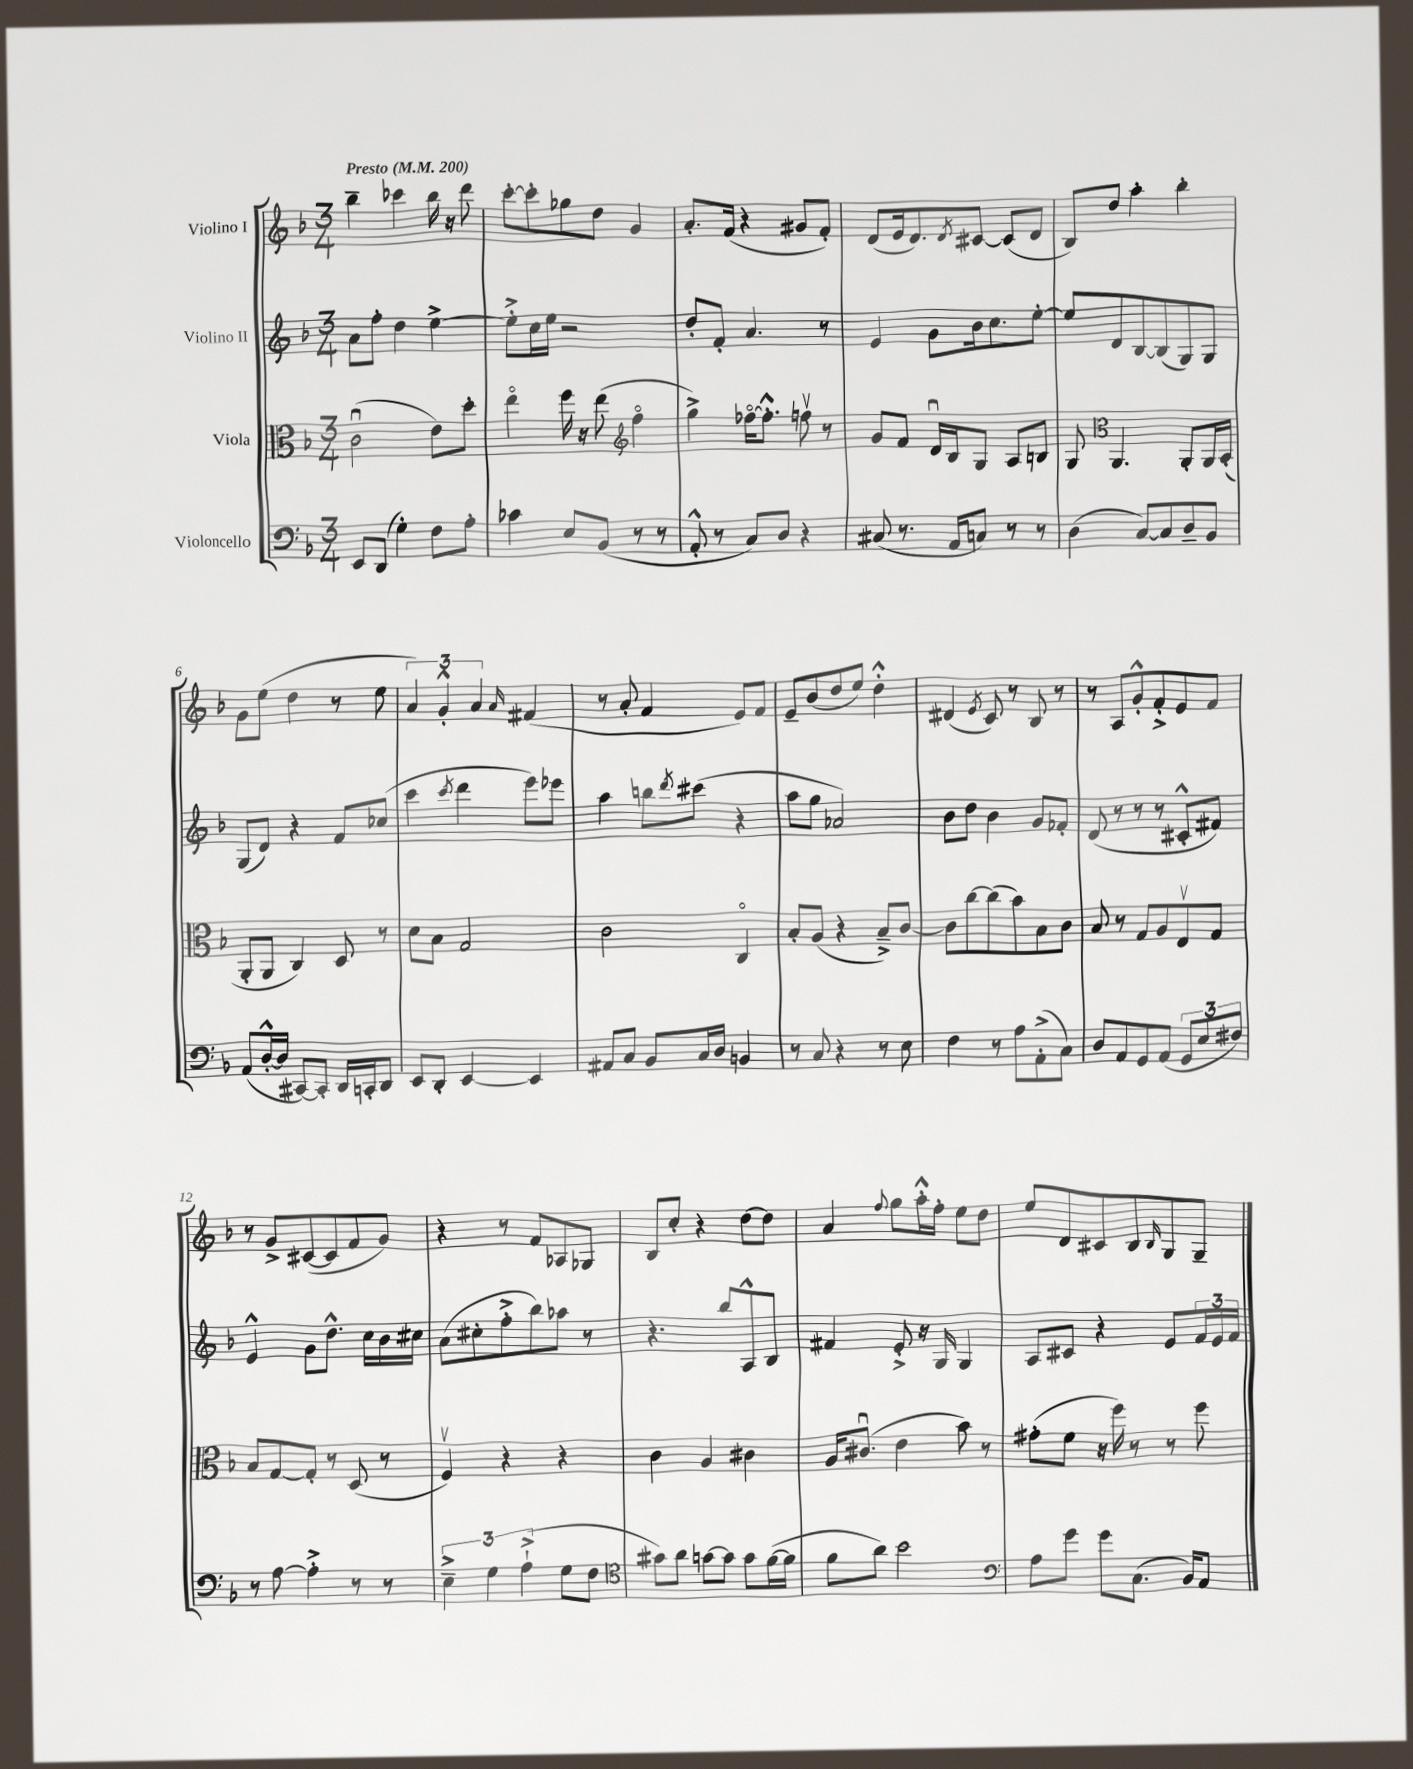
<<
\new StaffGroup <<
\new Staff = "s0" \with { instrumentName = "Violino I" } {
    \clef treble \key f \major \numericTimeSignature \time 3/4 \tempo "Presto" 4 = 200
    bes''4-- ces'''4 bes''16 r16 d'''8 |
    c'''8~-. c'''8-. ges''8 d''8 g'4 |
    a'8.-. f'16( r4 gis'8 f'8-.) |
    d'8( e'16 d'8.) \acciaccatura { d'8 } cis'8~ cis'8( d'8 |
    bes8) d''8 a''4-. bes''4-. |
    g'8 e''8( d''4 r8 e''8 |
    \tuplet 3/2 { a'4) g'4-.-^ a'4 } \grace { a'16 } fis'4( |
    r8 a'8-. f'4 e'8) f'8 |
    e'8-- bes'8( d''8 e''8) d''4-.-^ |
    dis'4( \acciaccatura { e'8 } c'8) r8 bes8 r8 |
    r8 a8 g'8-.-^ f'8-.-> e'8 f'8 |
    r8 g'8-> cis'8~( cis'8 f'8 g'8) |
    r4 r8 f'8 aes8 ges8 |
    bes8 c''8-. r4 d''8~ d''8 |
    a'4 \appoggiatura { f''8 } g''8 a''16-.-^ f''16-. e''8 d''8 |
    e''8 d'8 cis'8 bes8 \grace { bes16 } g8 g8-- \bar "|." |
}
\new Staff = "s1" \with { instrumentName = "Violino II" } {
    \clef treble \key f \major \numericTimeSignature \time 3/4
    a'8 f''8-. d''4 e''4~-> |
    e''8-.-> c''16 e''16 r2 |
    d''8-. f'8-. a'4. r8 |
    e'4 g'8 bes'16 c''8. e''8~-. |
    e''8 d'8 bes8~ bes8( g8) g8 |
    g8( d'8) r4 f'8 ces''8( |
    c'''4 \acciaccatura { c'''8 } d'''4 e'''8) ees'''8 |
    a''4 b''8 \acciaccatura { d'''8 } cis'''8( r4 |
    a''8 g''8 aes'2) |
    bes'8 d''8 bes'4 g'8 fes'8-. |
    d'8( r8 r8 r8 cis'8-.-^ fis'8) |
    e'4-^ g'8 d''8.-^ c''16 bes'16 cis''16 |
    a'8( cis''8-. f''8-.-> bes''8) aes''8 r8 |
    r4. bes''8 a8-^ bes8 |
    fis'4 e'8-.-> r16 g16 g4 |
    a8 cis'8 r4 e'8 \tuplet 3/2 { f'16 e'16 f'16 } \bar "|." |
}
\new Staff = "s2" \with { instrumentName = "Viola" } {
    \clef alto \key f \major \numericTimeSignature \time 3/4
    c'2\downbow( e'8) d''8-. |
    e''4\flageolet f''16 r16 e''8( \clef treble f''4\flageolet |
    g''4->) fes''16~\flageolet fes''8.-.-^ f''8\upbow r8 |
    g'8 f'8 d'16\downbow bes16 g8 a8 b8 |
    g8 \clef alto a,4. a,8-. a,16 bes,16-.( |
    a,8-. a,8 c4) d8 r8 |
    d'8 bes8 g2 |
    c'2 c4\flageolet |
    bes8-. a8( r4 bes8--->) c'8~ |
    c'8 c''8~ c''8( bes'8) bes8 c'8 |
    bes8 r8 g8 a8 e8\upbow g8 |
    bes8 g8~ g8-. r8 d8( r8 |
    f4\upbow) r4 r4 |
    c'4 a4 cis'4 |
    a16 cis'8.\downbow( e'4 bes'8) r8 |
    gis'8-.( f'8 r16 f''16) r8 r8 f''8 \bar "|." |
}
\new Staff = "s3" \with { instrumentName = "Violoncello" } {
    \clef bass \key f \major \numericTimeSignature \time 3/4
    e,8 d,8( g4-.) f8 a8-. |
    ces'4 e8 bes,8( r8 r8 |
    a,8-.-^ r8 c8) d8 r4 |
    cis8( r8. a,16 c8) r8 r8 |
    d4( c8~) c8 d8-- bes,8 |
    a,8( d16~-.-^ d16 cis,8~) cis,8-. d,16 c,16-. d,8 |
    e,8 d,8-. e,4~ e,4 |
    ais,8 c8 bes,8 c16 d16 b,4 |
    r8 c8 r4 r8 e8 |
    f4 r8 a8 a,8-.->( c8) |
    d8 a,8 g,8 a,8( \tuplet 3/2 { g,8 e8 fis8) } |
    r8 a8~ a4-.-> r8 r8 |
    \tuplet 3/2 { e4---> g4 a4-!->( } g8 f8 |
    \clef tenor gis'8) a'8 g'8~ g'8 g'8 f'16~( f'16 |
    f'8 a'8) bes'2 |
    \clef bass a8 g'8 g'8 c8.( bes,16) a,8 \bar "|." |
}
>>
>>
